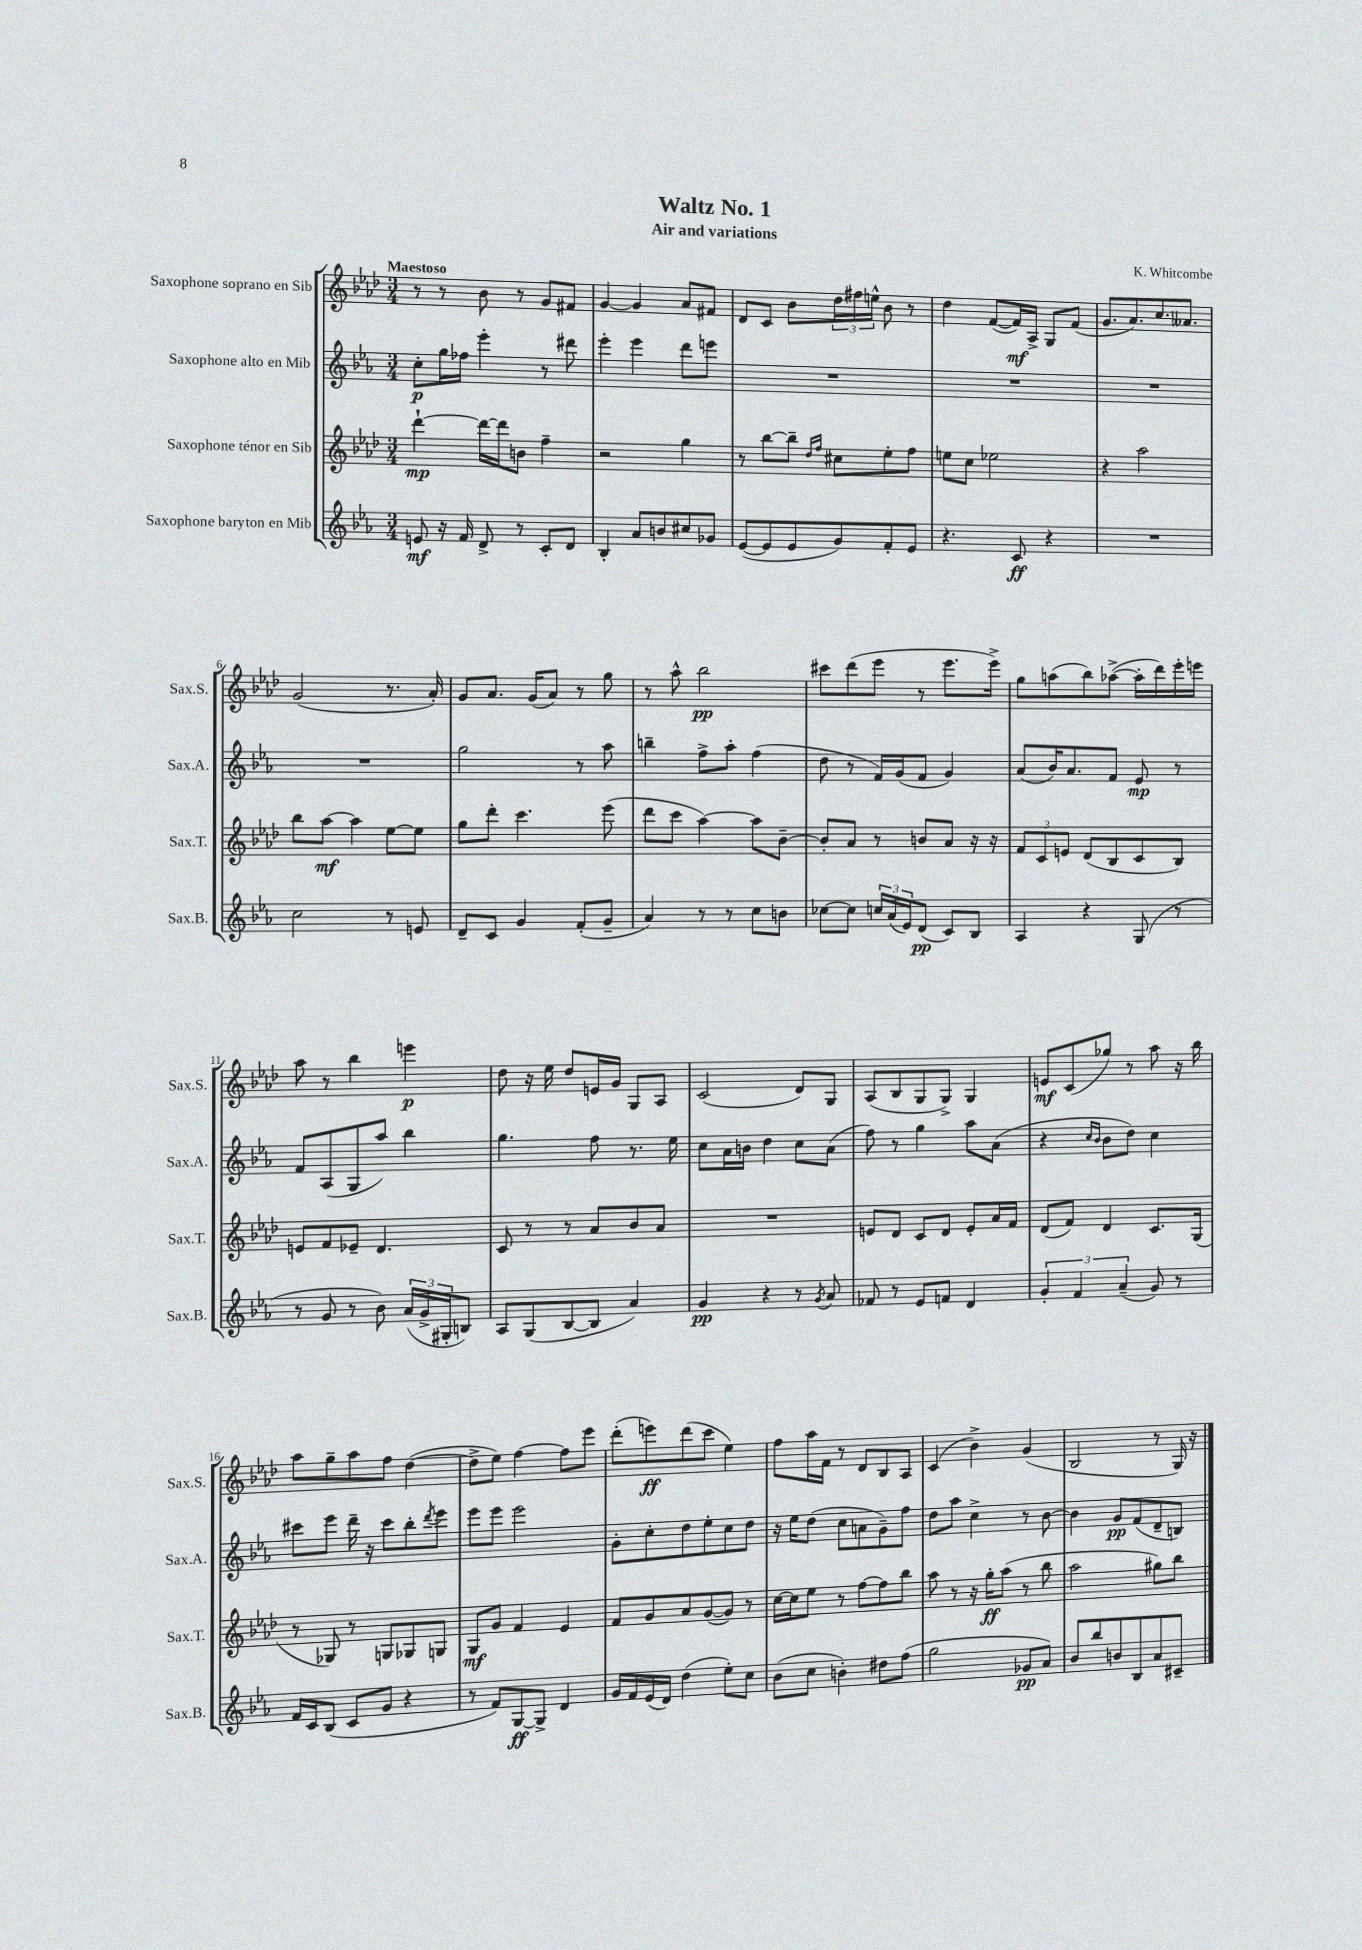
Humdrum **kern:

**kern	**dynam	**kern	**dynam	**kern	**dynam	**kern	**dynam
*part4	*part4	*part3	*part3	*part2	*part2	*part1	*part1
*staff4	*staff4	*staff3	*staff3	*staff2	*staff2	*staff1	*staff1
*I"Saxophone baryton en Mib	*	*I"Saxophone ténor en Sib	*	*I"Saxophone alto en Mib	*	*I"Saxophone soprano en Sib	*
*I'Sax.B.	*	*I'Sax.T.	*	*I'Sax.A.	*	*I'Sax.S.	*
*clefG2	*	*clefG2	*	*clefG2	*	*clefG2	*
*k[b-e-a-]	*	*k[b-e-a-d-]	*	*k[b-e-a-]	*	*k[b-e-a-d-]	*
*M3/4	*	*M3/4	*	*M3/4	*	*M3/4	*
=1	=1	=1	=1	=1	=1	=1	=1
!	!	!	!	!	!	!LO:TX:a:B:t=Maestoso	!
8en/	mf	[4ddd-`\	mp	8cc'\L	p	8r	.
16r	.	.	.	16gg\L	.	8r	.
16f/	.	.	.	16ff-X\JJ	.	.	.
8d^/	.	16ddd-\LL_	.	4eee-'\	.	8b-\	.
.	.	16ddd-\J]	.	.	.	.	.
8r	.	8bn\J	.	.	.	8r	.
8c'/L	.	4ff~\	.	8r	.	8g/L	.
8d/J	.	.	.	8ddd#X\	.	8f#X/J	.
=2	=2	=2	=2	=2	=2	=2	=2
4B-'/	.	2r	.	4eee-'\	.	[4g/	.
8a-/L	.	.	.	4eee-\	.	4g/]	.
8bn/	.	.	.	.	.	.	.
8cc#X/	.	4gg\	.	8ddd\L	.	8a-/L	.
8g-X/J	.	.	.	8eeen\J	.	8f#X/J	.
=3	=3	=3	=3	=3	=3	=3	=3
([8e-/L	.	8r	.	2.r	.	8d-/L	.
8e-/]	.	[8bb-\L	.	.	.	8c/J	.
8e-/	.	8bb-~\J]	.	.	.	8b-\L	.
.	.	16qqdd-/LL	.	.	.	.	.
.	.	16qqff/JJ	.	.	.	.	.
8g/)	.	8cc#X\L	.	.	.	24dd-\L	.
.	.	.	.	.	.	24ff#X\	.
.	.	.	.	.	.	24een^^\JJ	.
8f'/	.	8ee-'\	.	.	.	8b-\	.
8e-/J	.	8ff\J	.	.	.	8r	.
=4	=4	=4	=4	=4	=4	=4	=4
4.r	.	8een\L	.	2.r	.	4dd-\	.
.	.	8cc\J	.	.	.	.	.
.	.	2ee-X\	.	.	.	([8f/L	.
8c/	ff	.	.	.	.	16f/L])	mf
.	.	.	.	.	.	16A-^/JJ	.
4r	.	.	.	.	.	8G/L	.
.	.	.	.	.	.	(8f/J	.
=5	=5	=5	=5	=5	=5	=5	=5
2.r	.	4r	.	2.r	.	8.g/L	.
.	.	.	.	.	.	8.a-/)	.
.	.	2aa-\	.	.	.	.	.
.	.	.	.	.	.	8.cc/	.
.	.	.	.	.	.	8.a--X/J	.
!!LO:LB:g=z
=6	=6	=6	=6	=6	=6	=6	=6
2cc\	.	8bb-\L	.	2.r	.	(2g/	.
.	.	[8aa-\J	mf	.	.	.	.
.	.	4aa-\]	.	.	.	.	.
8r	.	[8ee-\L	.	.	.	8.r	.
8en/	.	8ee-\J]	.	.	.	.	.
.	.	.	.	.	.	16a-'/)	.
=7	=7	=7	=7	=7	=7	=7	=7
8d~/L	.	8gg\L	.	2gg\	.	8g/L	.
8c/J	.	8ddd-'\J	.	.	.	8.a-/J	.
4g/	.	4.ccc\	.	.	.	.	.
.	.	.	.	.	.	(16g/KL	.
.	.	.	.	.	.	8a-/J)	.
(8f'/L	.	.	.	8r	.	8r	.
8g~/J	.	(8eee-\	.	8aa-\	.	8gg\	.
=8	=8	=8	=8	=8	=8	=8	=8
4a-/)	.	8ddd-\L	.	4bbn~\	.	8r	.
.	.	8ccc\J	.	.	.	8aa-^^\	.
8r	.	[4aa-\)	.	8ff^\L	.	2bb-\	pp
8r	.	.	.	8aa-'\J	.	.	.
8cc\L	.	8aa-\L]	.	(4ff\	.	.	.
8bn\J	.	[8b-~\J	.	.	.	.	.
=9	=9	=9	=9	=9	=9	=9	=9
[8cc-X\L	.	8b-'/L]	.	8dd\	.	8ccc#X\L	.
8cc-\J]	.	8a-/J	.	8r	.	(8ddd-\	.
24ccn/LL	.	8r	.	16f/LL)	.	8eee-\J	.
(24a-/	.	.	.	.	.	.	.
.	.	.	.	(16g/J	.	.	.
24e-/J)	.	.	.	.	.	.	.
(8d/J	pp	8bn/L	.	8f/J	.	8r	.
8c/L)	.	8a-/J	.	4g/)	.	8.eee-\L	.
8B-/J	.	16r	.	.	.	.	.
.	.	16r	.	.	.	16eee-^\Jk)	.
=10	=10	=10	=10	=10	=10	=10	=10
4A-/	.	12f/L	.	(8a-/L	.	8gg\L	.
.	.	12c/	.	.	.	.	.
.	.	.	.	16b-/K)	.	(8aan\	.
.	.	12en/J	.	.	.	.	.
.	.	.	.	8.a-/	.	.	.
4r	.	(8d-/L	.	.	.	8bb-\)	.
.	.	8B-/	.	8f/J	.	([8aa-X^\J	.
(8G/	.	8c/	.	8e-/	mp	16aa-'\LL]	.
.	.	.	.	.	.	16ddd-\)	.
8r	.	8B-/J)	.	8r	.	16eee-'\	.
.	.	.	.	.	.	16eeen\JJ	.
!!LO:LB:g=z
=11	=11	=11	=11	=11	=11	=11	=11
8r	.	8en/L	.	8f/L	.	8aa-\	.
8g/	.	8f/	.	(8A-/	.	8r	.
8r	.	8e-X~/J	.	8G/	.	4bb-\	.
8b-\)	.	4.d-/	.	8aa-/J)	.	.	.
(24a-/LL	.	.	.	4bb-\	.	4eeen\	p
24g^/	.	.	.	.	.	.	.
24G#X'/J	.	.	.	.	.	.	.
8Bn/J)	.	.	.	.	.	.	.
=12	=12	=12	=12	=12	=12	=12	=12
8A-/L	.	8c/	.	4.gg\	.	8dd-\	.
(8G/	.	8r	.	.	.	16r	.
.	.	.	.	.	.	16ee-\	.
[8B-/	.	8r	.	.	.	8dd-/L	.
8B-/J]	.	8a-/L	.	8ff\	.	16en/L	.
.	.	.	.	.	.	16g/JJ	.
4a-/)	.	8b-/	.	8.r	.	8G/L	.
.	.	8a-/J	.	.	.	8A-/J	.
.	.	.	.	16ee-\	.	.	.
=13	=13	=13	=13	=13	=13	=13	=13
4g/	pp	2.r	.	8cc\L	.	(2c/	.
.	.	.	.	16a-\L	.	.	.
.	.	.	.	16bn\JJ	.	.	.
4r	.	.	.	4dd\	.	.	.
8r	.	.	.	8cc\L	.	8d-/L)	.
8qg/	.	.	.	.	.	.	.
8a-/	.	.	.	(8a-\J	.	8G/J	.
=14	=14	=14	=14	=14	=14	=14	=14
8f-X/	.	8en/L	.	8ff\)	.	(8A-/L	.
8r	.	8d-/J	.	8r	.	8B-/	.
8e-/L	.	8c/L	.	4gg\	.	8G/	.
8fn/J	.	8d-/J	.	.	.	8G^/J)	.
4d/	.	8e'/L	.	8aa-\L	.	4G/	.
.	.	16a-/L	.	(8a-\J	.	.	.
.	.	16f/JJ	.	.	.	.	.
=15	=15	=15	=15	=15	=15	=15	=15
6g'/	.	(8d-/L	.	4r	.	8en/L	mf
.	.	8f/J)	.	.	.	(8c/	.
6f/	.	.	.	.	.	.	.
.	.	.	.	16qqcc/LL	.	.	.
.	.	.	.	16qqb-/JJ	.	.	.
.	.	4d-/	.	8b-\L	.	8gg-X/J)	.
(6a-~/	.	.	.	.	.	.	.
.	.	.	.	8dd\J)	.	8r	.
8g/)	.	8.c/L	.	4cc\	.	8aa-\	.
8r	.	.	.	.	.	16r	.
.	.	(16G/Jk	.	.	.	16bb-\	.
!!LO:LB:g=z
=16	=16	=16	=16	=16	=16	=16	=16
16f/LL	.	8r	.	8ccc#X\L	.	8aa-\L	.
16c/J	.	.	.	.	.	.	.
(8B-/J	.	8G-X/)	.	8eee-\J	.	8gg~\	.
8c/L	.	8r	.	16ddd~\	.	8aa-\	.
.	.	.	.	16r	.	.	.
8g/J	.	8Gn/L	.	8ccc#\L	.	8ff\J	.
4r	.	8G-X/	.	8bb-'\	.	([4dd-\	.
.	.	.	.	8qddd/	.	.	.
.	.	8Gn/J	.	8eee-\J	.	.	.
=17	=17	=17	=17	=17	=17	=17	=17
8r	.	8G/L	mf	8eee-\L	.	8dd-^\L]	.
8f/L)	.	8g/J	.	8eee-\J	.	8ee-\J)	.
[8G/	ff	4f/	.	2eee-\	.	[4ff\	.
8G^/J]	.	.	.	.	.	.	.
4d/	.	4e-/	.	.	.	8ff\L]	.
.	.	.	.	.	.	8eee-\J	.
=18	=18	=18	=18	=18	=18	=18	=18
16g/LL	.	8f/L	.	8g'\L	.	(8ddd-'\L	.
16f/	.	.	.	.	.	.	.
(16e-/	.	8g/	.	8cc'\	.	8eeen\)	ff
16d/JJ)	.	.	.	.	.	.	.
(4dd\	.	8a-/	.	8dd\	.	(8ddd-\	.
.	.	([8g/	.	8ee-'\	.	8ccc\J	.
8ee-'\L)	.	8g/J])	.	8cc\	.	4ee-\)	.
8cc\J	.	8r	.	8dd\J	.	.	.
=19	=19	=19	=19	=19	=19	=19	=19
(8b-\L	.	[16cc\LL	.	16r	.	8ff\L	.
.	.	16cc\J]	.	16ee-\KL	.	.	.
8cc\J	.	8ee-\J	.	(8dd\J	.	16aa-\L	.
.	.	.	.	.	.	16f\JJ	.
4bn'\)	.	8r	.	8cc\L	.	8r	.
.	.	[8ff\L	.	8an\	.	8d-/L	.
8dd#X\L	.	8ff\]	.	8g~\)	.	8B-/	.
(8ff\J	.	8bb-\J	.	8ff\J	.	8A-/J	.
=20	=20	=20	=20	=20	=20	=20	=20
2gg\	.	8aa-\	.	8dd\L	.	(4c/	.
.	.	8r	.	8aa-\J	.	.	.
.	.	16r	.	4cc^\	.	4b-^\)	.
.	.	16gg'\KL	ff	.	.	.	.
.	.	(8aa-\J	.	.	.	.	.
8g-X/L	pp	8r	.	8r	.	(4g/	.
8a-/J)	.	8bb-\	.	[8b-\	.	.	.
=21	=21	=21	=21	=21	=21	=21	=21
8b-/L	.	2aa-\	.	4b-\]	.	2B-/	.
8bb-/	.	.	.	.	.	.	.
8bn/	.	.	.	8g/L	pp	.	.
8B-/	.	.	.	(8f/	.	.	.
8a-/	.	8gg#X\L)	.	8d~/	.	8r	.
8c#X~/J	.	8bb-\J	.	8Bn/J)	.	16G/)	.
.	.	.	.	.	.	16r	.
==	==	==	==	==	==	==	==
*-	*-	*-	*-	*-	*-	*-	*-
